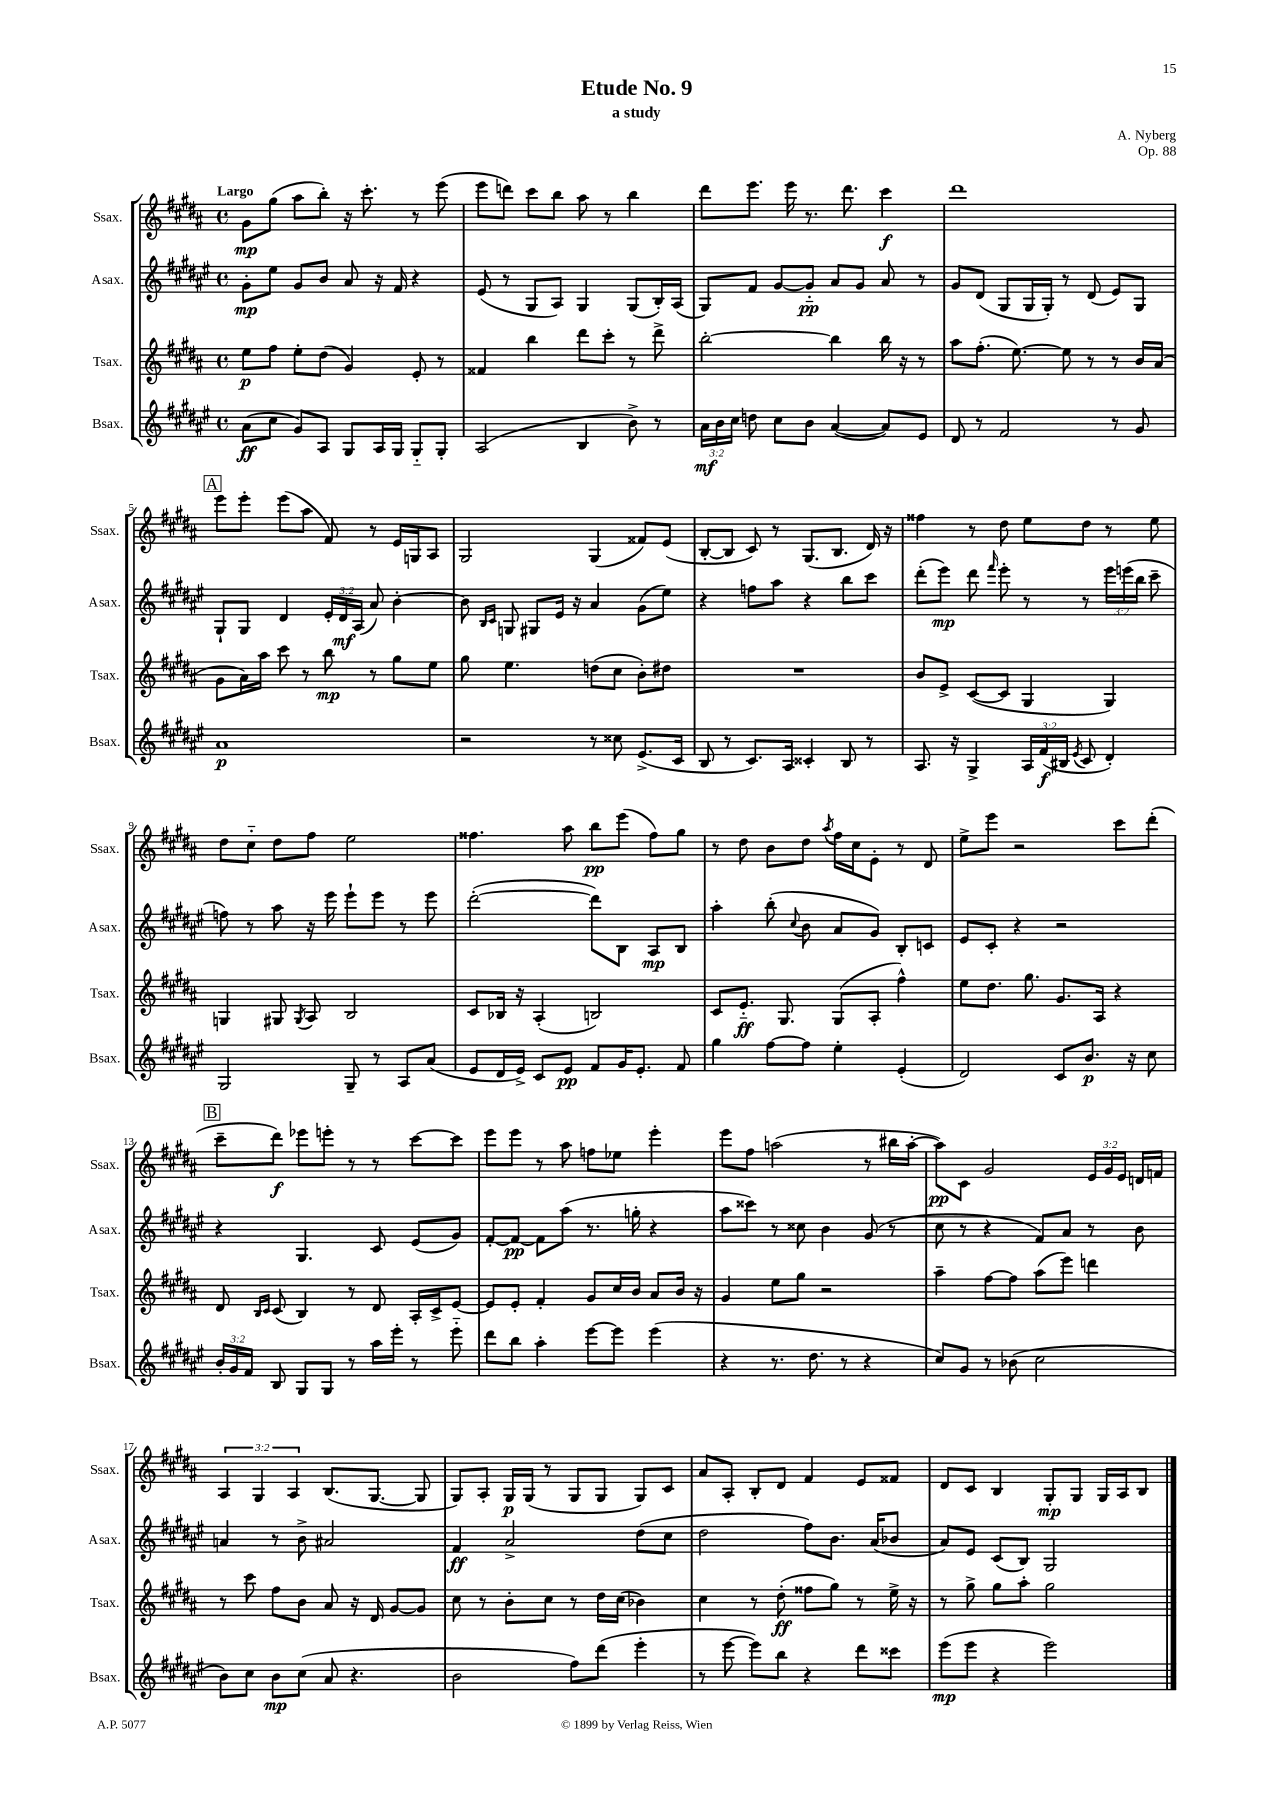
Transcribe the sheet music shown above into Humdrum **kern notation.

**kern	**kern	**kern	**kern
*staff4	*staff3	*staff2	*staff1
*clefG2	*clefG2	*clefG2	*clefG2
*k[f#c#g#d#a#e#]	*k[f#c#g#d#a#]	*k[f#c#g#d#a#e#]	*k[f#c#g#d#a#]
*M4/4	*M4/4	*M4/4	*M4/4
*met(c)	*met(c)	*met(c)	*met(c)
(8a#	8ee	8g#'	8g#
8cc#	8ff#	8ee#	(8gg#
8g#)	8ee'	8g#	8aa#
8A#	(8dd#	8b	8bb')
8G#	4g#)	8a#	16r
.	.	.	8.ccc#'
16A#	.	16r	.
16G#	.	16f#	.
8G#'~	8e'	4r	8r
8G#'	8r	.	(8eee
=	=	=	=
(2A#	4f##	(8e#	8eee
.	.	8r	8ddd)
.	4bb	8G#	8ccc#
.	.	8A#)	8bb
4B	8ddd#	4G#	8aa#
.	8ccc#'	.	8r
8b^)	8r	(8G#	4bb
8r	8ddd#^	16B')	.
.	.	(16A#	.
=	=	=	=
24a#	[2bb'	8G#)	8ddd#
24b	.	.	.
24cc#	.	.	.
8dd	.	8f#	8.eee
8cc#	.	[8g#	.
.	.	.	16eee
8b	.	8g#'~]	8.r
([4a#	4bb]	8a#	.
.	.	.	8.ddd#
.	.	8g#	.
8a#])	16bb	8a#	4ccc#
.	16r	.	.
8e#	8r	8r	.
=	=	=	=
8d#	8aa#	8g#	1ddd#
8r	(8.ff#'	(8d#	.
2f#	.	8G#	.
.	[8.ee)	.	.
.	.	16G#	.
.	.	16G#')	.
.	8ee]	8r	.
.	8r	(8d#	.
8r	8r	8e#)	.
8g#	16b	8G#	.
.	(16a#	.	.
=	=	=	=
1a#	8g#	8G#`	8eee
.	16a#)	8G#	8eee'
.	16aa#	.	.
.	8ccc#	4d#	(8eee
.	8r	.	8aa#
.	8bb	24e#'	8f#)
.	.	24d#	.
.	.	(24A#	.
.	8r	8a#)	8r
.	8gg#	[4b'	16e
.	.	.	16G
.	8ee	.	8A#
=	=	=	=
2r	8gg#	8b]	2G#
.	.	16qqB	.
.	.	16qqc#	.
.	4.ee	8G	.
.	.	8G#	.
.	.	16e#	.
.	.	16r	.
8r	(8dd	4a#	(4G#
8cc##	8cc#	.	.
(8.e#^	8b')	(8g#	8f##)
.	8dd#	8ee#)	(8e
16c#	.	.	.
=	=	=	=
8B	1r	4r	[8B'
8r	.	.	8B]
8.c#)	.	8ff	8c#)
.	.	8aa#	8r
16A#	.	.	.
4c##'	.	4r	(8.G#
.	.	.	8.B
8B	.	8bb	.
8r	.	8ccc#	16d#)
.	.	.	16r
=	=	=	=
8.A#	8b	(8ddd#'	4ff##
.	8e^	8eee#)	.
16r	.	.	.
4G#^	([8c#	8ddd#	8r
.	.	16qqfff#	.
.	8c#]	8eee#'	8dd#
24A#	4G#	8r	8ee
(24f#	.	.	.
24B#	.	.	.
8qe#	.	.	.
8c#	.	8r	8dd#
4d#')	4G#)	24eee#	8r
.	.	(24eee	.
.	.	24bb	.
.	.	8ccc#~	8ee
=	=	=	=
2G#	4G	8ff)	8dd#
.	.	8r	8cc#'~
.	8G#	8aa#	8dd#
.	8qG#	.	.
.	8A#	16r	8ff#
.	.	16eee#	.
8G#~	2B	8eee#`	2ee
8r	.	8eee#	.
8A#	.	8r	.
(8a#	.	8eee#	.
=	=	=	=
8e#	8c#	([2ddd#'	4.ff##
16d#	16B-	.	.
16e#^)	16r	.	.
8c#	(4A#'	.	.
8e#	.	.	8aa#
8f#	2B)	8ddd#])	8bb
16g#	.	8B	(8eee
8.e#'	.	.	.
.	.	8A#	8ff##)
8f#	.	8B	8gg#
=	=	=	=
4gg#	8c#	4aa#'	8r
.	8.e'~	.	8dd#
[8ff#	.	(8bb'	8b
.	8.G#	.	.
.	.	8qqcc#	.
8ff#]	.	8b	8dd#
.	.	.	8qaa#
4ee#'	(8G#	8a#	16ff#
.	.	.	16cc#
.	8A#'	8g#)	8e'
(4e#'	4ff#^^)	8B'	8r
.	.	8c	8d#
=	=	=	=
2d#)	8ee	8e#	8ee^
.	8.dd#	8c#'	8eee
.	.	4r	2r
.	8.gg#	.	.
8c#	8.g#	2r	.
8.b	.	.	.
.	16A#	.	.
.	4r	.	8ccc#
16r	.	.	.
8cc#	.	.	(8ddd#'
=	=	=	=
24b'	8d#	4r	8ccc#~
24g#	.	.	.
24f#	.	.	.
.	16qqB	.	.
.	16qqc#	.	.
8B	(8c#	.	8ddd#)
8G#	4B)	4.G#	8eee-
8G#	.	.	8eee'
8r	8r	.	8r
16aa#	8d#	8c#	8r
16eee#'	.	.	.
8r	16A#'	(8e#	[8ccc#
.	16c#^	.	.
8eee#'~	[8e	8g#)	8ccc#]
=	=	=	=
8ddd#	8e]	[8f#'	8eee
8bb	8e'	8f#_	8eee
4aa#'	4f#'	8f#]	8r
.	.	(8aa#	8aa#
[8eee#	8g#	8.r	8ff
8eee#]	16cc#	.	8ee-
.	16b	16gg'	.
(4eee#	8a#	4r	4eee'
.	16b	.	.
.	16r	.	.
=	=	=	=
4r	4g#	8aa#	8eee
.	.	8ccc##)	8ff#
8.r	8ee	8r	(2aa
.	8gg#	8cc##	.
8.dd#	.	.	.
.	2r	4b	.
8r	.	.	.
4r	.	(8g#	8r
.	.	8r	16bb#
.	.	.	[16aa'
=	=	=	=
8cc#)	4aa#~	8cc#	8aa])
8g#	.	8r	8c#
8r	[8ff#	4r	2g#
(8b-	8ff#]	.	.
2cc#	(8aa#	8f#)	.
.	8eee)	8a#	.
.	4ddd	8r	24e
.	.	.	24g#
.	.	.	24e
.	.	8b	16d
.	.	.	16f
=	=	=	=
8b)	8r	4a	6A#
8cc#	8ccc#	.	.
.	.	.	6G#
8b	8ff#	8r	.
.	.	.	6A#
(8cc#	8b	8b^	.
8a#	8a#	2a#	(8.B
4.r	16r	.	.
.	16d#	.	[8.G#
.	[8g#	.	.
.	8g#]	.	8G#]
=	=	=	=
2b	8cc#	4f#	8G#)
.	8r	.	8A#'
.	8b'	2a#^	16G#
.	.	.	(16G#
.	8cc#	.	8r
8ff#)	8r	.	8G#
(8ddd#	16dd#	.	8G#
.	(16cc#	.	.
4eee#'	4b-)	(8dd#	8G#)
.	.	8cc#	8c#
=	=	=	=
8r	4cc#	2dd#	8a#
[8eee#	.	.	8A#'
8eee#])	8r	.	8B'
8bb	(8dd#'	.	8d#
4r	8ff##	8ff#)	4f#
.	8gg#)	8.b	.
8ddd#	8r	.	8e
.	.	(16a#	.
8ccc##	16ee^	8b-	8f##
.	16r	.	.
=	=	=	=
(8eee#	8r	8a#)	8d#
8eee#	8gg#^	8e#	8c#
4r	8gg#	(8c#	4B
.	8aa#'	8B)	.
2eee#)	2gg#	2G#	8G#'
.	.	.	8G#
.	.	.	16G#
.	.	.	16A#
.	.	.	8B
==	==	==	==
*-	*-	*-	*-
